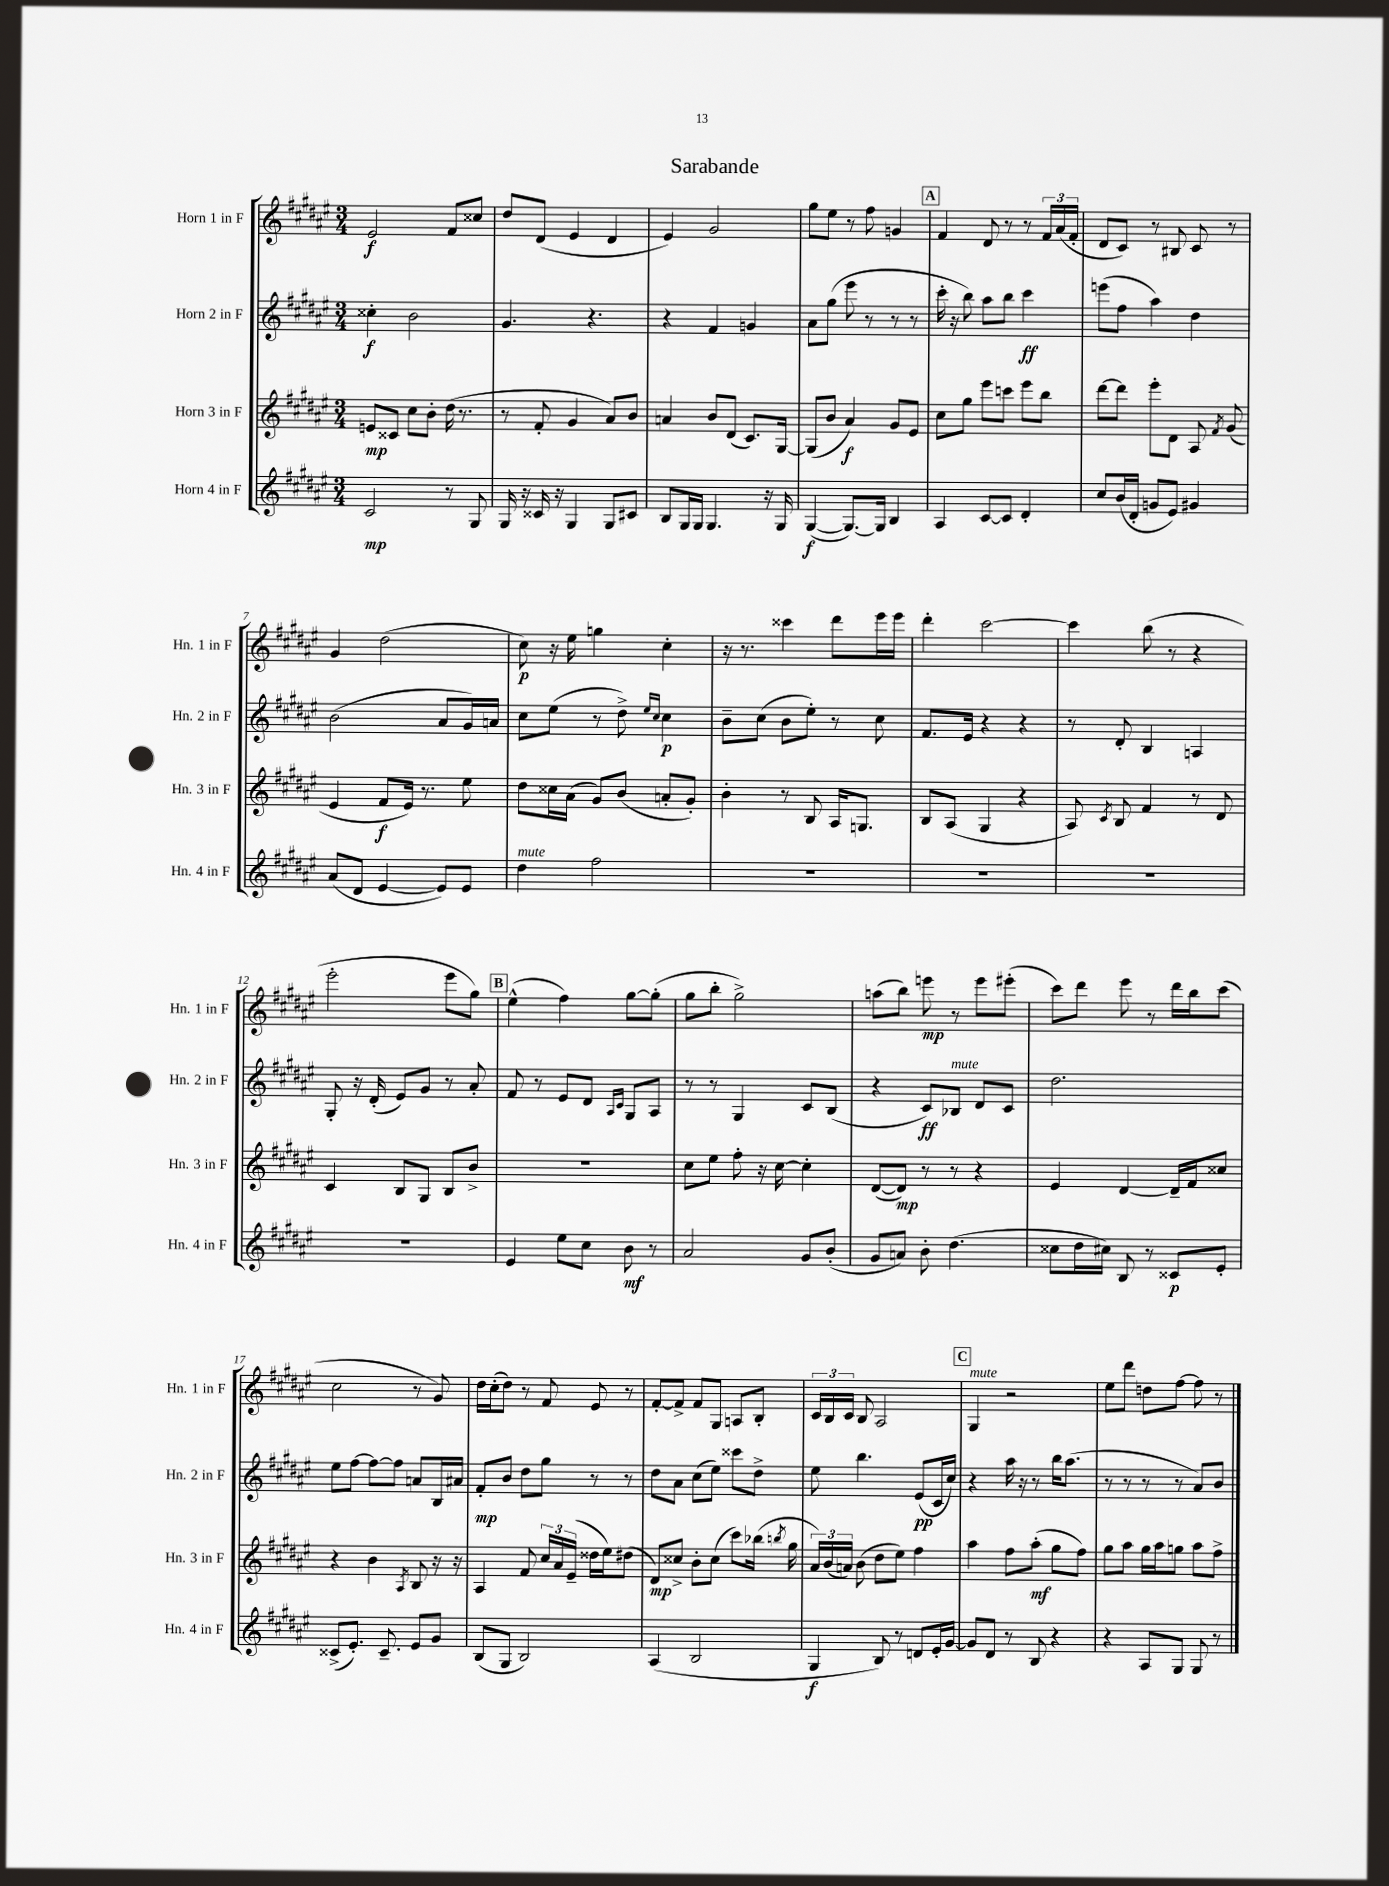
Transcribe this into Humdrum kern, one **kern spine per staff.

**kern	**kern	**kern	**kern
*staff4	*staff3	*staff2	*staff1
*clefG2	*clefG2	*clefG2	*clefG2
*k[f#c#g#d#a#e#]	*k[f#c#g#d#a#e#]	*k[f#c#g#d#a#e#]	*k[f#c#g#d#a#e#]
*M3/4	*M3/4	*M3/4	*M3/4
2c#	8e	4cc##'	2e#
.	8c##	.	.
.	8cc#	2b	.
.	8b'	.	.
8r	(16dd#	.	8f#
.	8.r	.	.
8G#	.	.	8cc##
=	=	=	=
16G#	8r	4.g#	8dd#
16r	.	.	.
16c##	8f#'	.	(8d#
16r	.	.	.
4G#	4g#	.	4e#
.	.	4.r	.
8G#	8a#)	.	4d#
8c#	8b	.	.
=	=	=	=
8B	4a	4r	4e#)
16G#	.	.	.
16G#	.	.	.
4.G#	8b	4f#	2g#
.	(8d#	.	.
.	8.c#)	4g	.
16r	.	.	.
16G#	[16G#	.	.
=	=	=	=
([4G#	(8G#]	8a#	8gg#
.	8b	(8gg#	8ee#
8.G#_)	4a#)	8eee#	8r
.	.	8r	8ff#
16G#]	.	.	.
4B	8g#	8r	4g
.	8e#	8r	.
=	=	=	=
4A#	8cc#	16ccc#'	4f#
.	.	16r	.
.	8gg#	8bb)	.
[8c#	8eee#	8aa#	8d#
8c#]	8ccc	8bb	8r
4d#'	8eee#	4ccc#	8r
.	8bb	.	24f#
.	.	.	(24a#
.	.	.	24f#'
=	=	=	=
8cc#	[8ddd#	(8eee	8d#
(16b	8ddd#]	8ff#	8c#)
16d#'	.	.	.
8g	8eee#'	4aa#)	8r
8e#)	8d#	.	8B#
4g#	8A#	4dd#	8c#
.	8qf#	.	.
.	(8g#	.	8r
=	=	=	=
(8a#	4e#	(2b	4g#
8d#	.	.	.
[4e#	8f#	.	(2dd#
.	16e#)	.	.
.	8.r	.	.
8e#])	.	8a#	.
8e#	8ee#	16g#)	.
.	.	16a	.
=	=	=	=
4dd#	8dd#	8cc#	8cc#)
.	16cc##	(8ee#	16r
.	(16a#	.	16ee#
2ff#	8g#)	8r	4gg
.	(8b	8dd#^)	.
.	.	16qqee#	.
.	.	16qqcc#	.
.	8a'	4cc#	4cc#'
.	8g#')	.	.
=	=	=	=
2.r	4b'	8b~	16r
.	.	.	8.r
.	.	(8cc#	.
.	8r	8b	4ccc##
.	8B	8ee#')	.
.	16A#	8r	8ddd#
.	8.G	.	.
.	.	8cc#	16eee#
.	.	.	16eee#
=	=	=	=
2.r	8B	8.f#	4ddd#'
.	(8A#	.	.
.	.	16e#	.
.	4G#	4r	[2ccc#
.	4r	4r	.
=	=	=	=
2.r	8A#)	8r	4ccc#]
.	8qc#	.	.
.	8B	8d#'	.
.	4f#	4B	(8bb
.	.	.	8r
.	8r	4A	4r
.	8d#	.	.
=	=	=	=
2.r	4c#	8G#'	2eee#'
.	.	16r	.
.	.	(16d#'	.
.	8B	8e#)	.
.	8G#	8g#	.
.	8B	8r	8eee#
.	8b^	8a#'	8gg#)
=	=	=	=
4e#	2.r	8f#	(4ee#^^
.	.	8r	.
8ee#	.	8e#	4ff#)
8cc#	.	8d#	.
.	.	16qqA#	.
.	.	16qqc#	.
8b	.	8G#	[8gg#
8r	.	8A#	(8gg#']
=	=	=	=
2a#	8cc#	8r	8gg#
.	8ee#	8r	8bb'
.	8ff#'	4G#	2gg#^)
.	16r	.	.
.	[16cc#	.	.
8g#	4cc#']	8c#	.
(8b'	.	(8B	.
=	=	=	=
8g#	([8d#	4r	(8aa
8a)	8d#])	.	8bb)
8b'	8r	8c#)	8eee
(4.dd#	8r	8B-	8r
.	4r	8d#	8eee
.	.	8c#	(8eee#'
=	=	=	=
8cc##	4e#	2.dd#	8ccc#)
16dd#	.	.	8ddd#
16cc#)	.	.	.
8B	[4d#	.	8eee#
8r	.	.	8r
8c##	16d#~]	.	16ddd#
.	16f#	.	16bb
8e#'	8cc##	.	(8ccc#
=	=	=	=
(8c##^	4r	8ee#	2cc#
8.e#')	.	[8ff#	.
.	4b	8ff#_	.
8.c##~	.	.	.
.	.	8ff#]	.
.	8qA#	.	.
8e#	8B	8a	8r
8g#	16r	16B	8g#)
.	16r	16a#	.
=	=	=	=
(8B	4A#	8f#'	16dd#
.	.	.	(16cc#'
8G#	.	8b	8dd#)
2B)	8f#	8dd#	8r
.	24cc#	8gg#	8f#
.	24a#	.	.
.	(24e#~	.	.
.	16dd##	8r	8e#
.	16ee#)	.	.
.	(8dd#	8r	8r
=	=	=	=
(4A#	8d#)	8dd#	[8f#'
.	8cc##^	8a#	8f#^]
2B	8b'	(8cc#	8f#
.	(8cc##	8ee#)	8G#
.	8ccc#)	8ccc##	8A
.	(16bb-	8dd#^	8B'
.	8qbb	.	.
.	16gg#	.	.
=	=	=	=
4G#	24a#)	8ee#	24c#
.	(24b	.	24B
.	24a)	.	24c#
.	(8b	4.bb	8B
8B)	8dd#	.	2A#
8r	8ee#)	.	.
8d	4ff#	(8e#	.
16e#'	.	16c#	.
[16g#	.	16cc#)	.
=	=	=	=
8g#]	4aa#	4r	4G#
8d#	.	.	.
8r	8ff#	16aa#	2r
.	.	16r	.
8B	(8aa#'	8r	.
4r	8gg#	16bb	.
.	.	(8.aa#	.
.	8ff#)	.	.
=	=	=	=
4r	8gg#	8r	8ee#
.	8aa#	8r	8ddd#
8A#	16gg#	8r	8dd
.	16aa#	.	.
8G#	8gg	8r	[8ff#
8G#	8aa#	8a#)	8ff#]
8r	8ff#^	8b	8r
==	==	==	==
*-	*-	*-	*-
